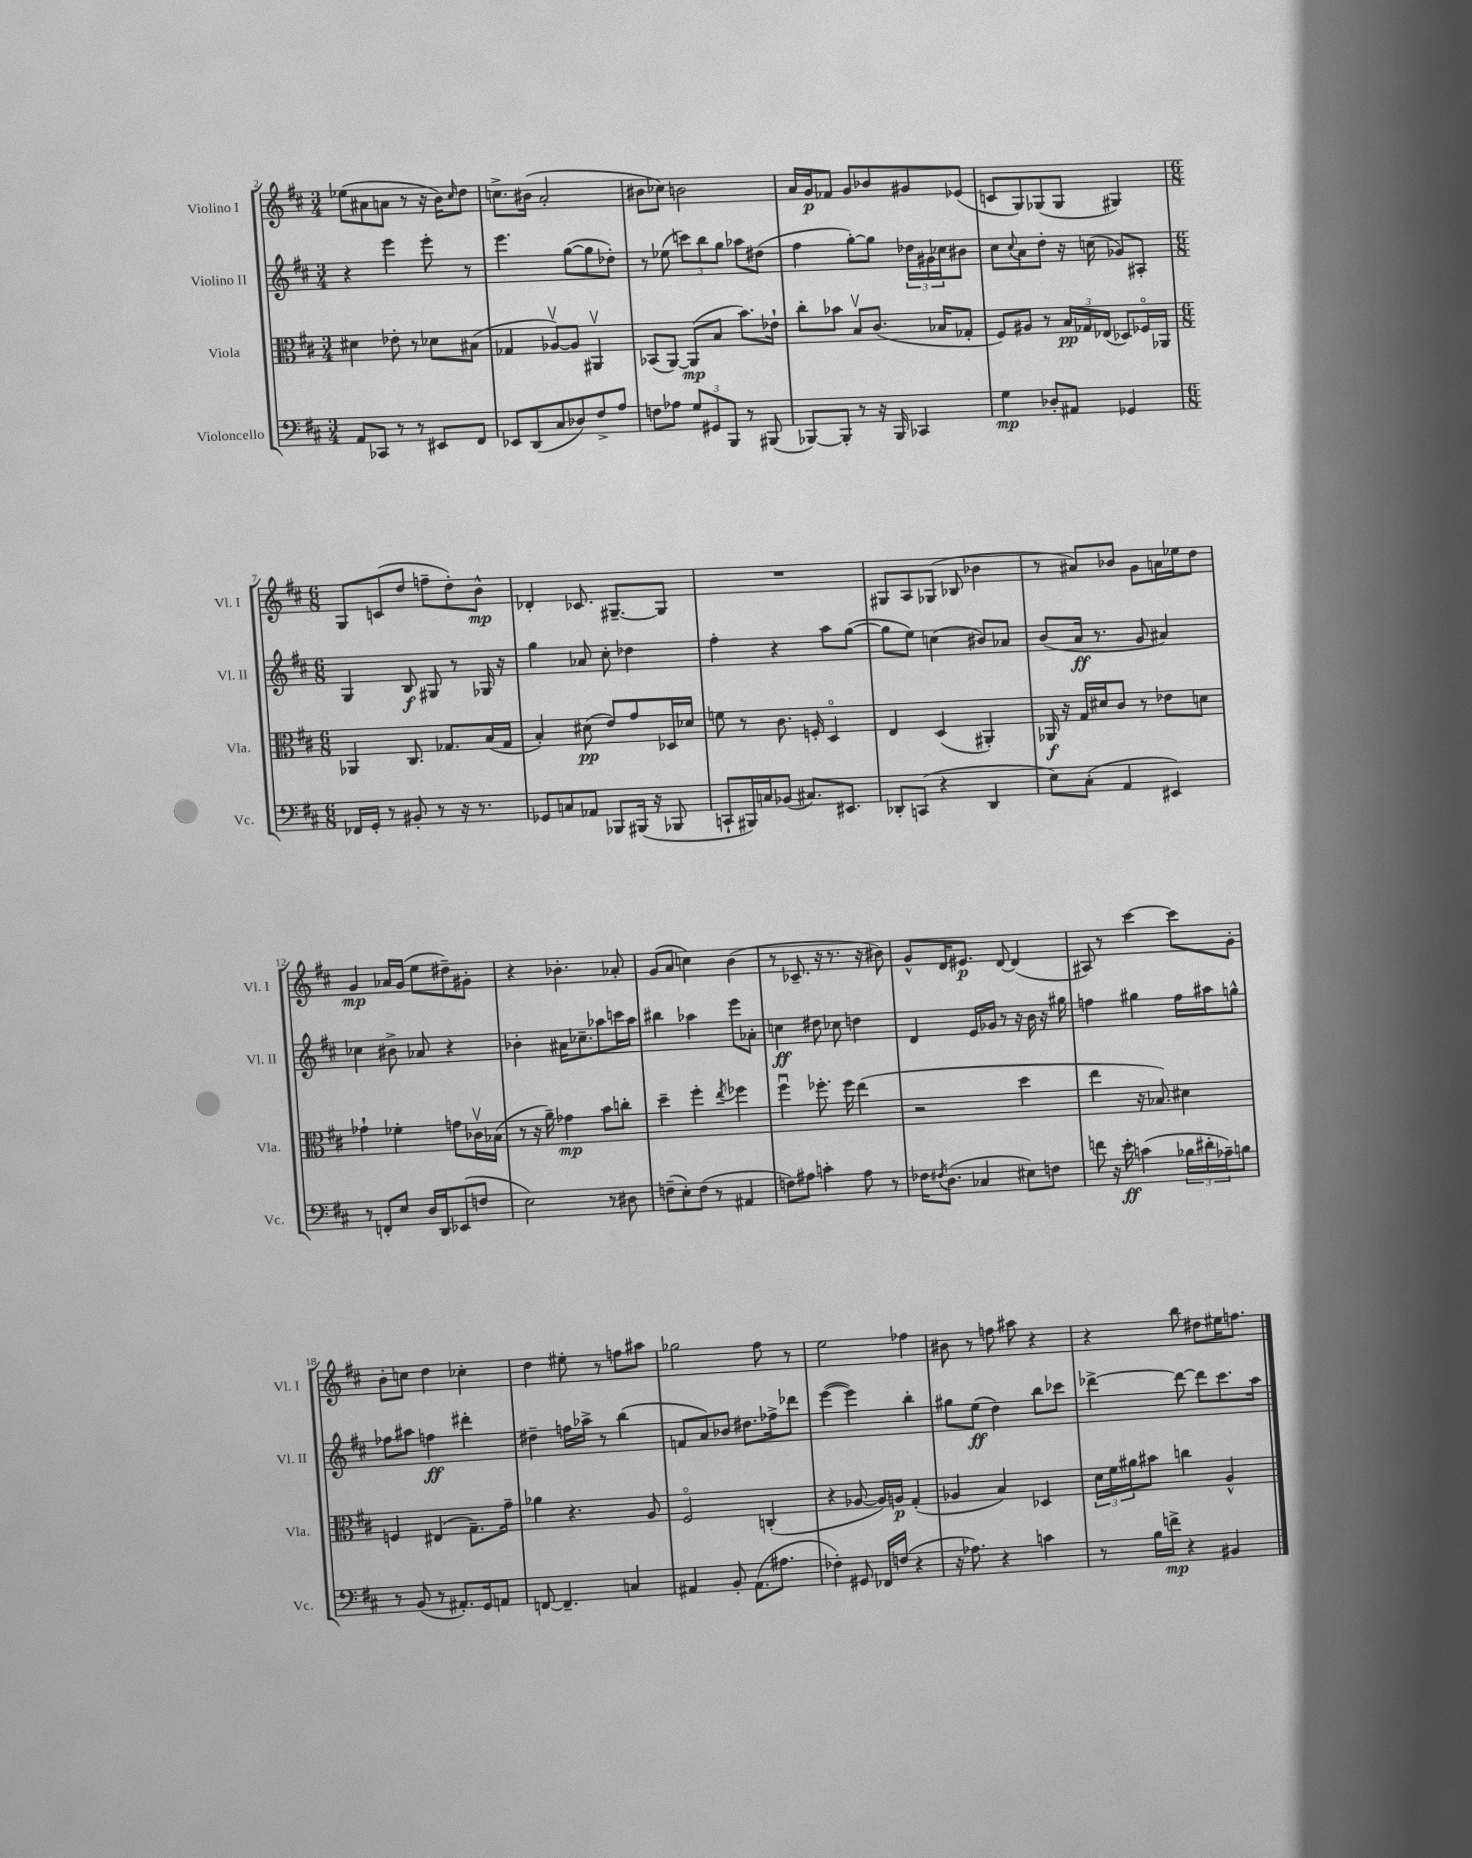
<<
\new StaffGroup <<
\new Staff = "s0" \with { instrumentName = "Violino I" shortInstrumentName = "Vl. I" } {
    \clef treble \key d \major \numericTimeSignature \time 3/4
    ees''8( ais'8 a'8 r8 r16 b'16) \grace { cis''16 } d''8 |
    c''8.-> bis'16( a'2-. |
    bis'8 ces''8) b'2 |
    a'16 g'16\p fes'8 g'8 bes'8 gis'8 ees'8( |
    c'8 g8) ges8( ges8 gis4) |
    \numericTimeSignature \time 6/8 g8 c'8( d''8 f''8-- d''8-.) b'8-^\mp |
    des'4-. ces'8. gis8.~-- gis8 |
    R2. |
    gis8 a8 ges8( bes8 bes'4 |
    r8 ais'8) bes'8 g'8 a'16 ees''16 d''8 |
    g'4\mp aes'16 g'16( e''8 dis''8--) gis'8-. |
    r4 bes'4.-. aes'8-. |
    g'8( a'8 c''4) b'4( |
    r8 ces'8.-- r16 r8. r16 bis'8) |
    g'8-^ d'16 eis'8.\p d'8~ d'4( |
    ais8) r8 cis'''4~ cis'''8 g'8-. |
    b'8-. c''8 d''4 ces''4-. |
    d''4 eis''8-. r8 f''8 ais''8 |
    ges''2 fis''8 r8 |
    e''2 fes''4 |
    bis'8 r8 f''8 ais''8 r4 |
    r4 b''8 dis''8 eis''16 f''8. \bar "|." |
}
\new Staff = "s1" \with { instrumentName = "Violino II" shortInstrumentName = "Vl. II" } {
    \clef treble \key d \major \numericTimeSignature \time 3/4
    r4 e'''4 e'''8-. r8 |
    e'''4. g''8~( g''8 des''8-.) |
    r8 ees''8( \tuplet 3/2 { c'''8) b''8 g''8 } aes''8 dis''8( |
    fis''4 g''8~-.) g''8 \tuplet 3/2 { des''16 gis'16 ces''16 } bis'8 |
    cis''8 \appoggiatura { cis''8 } a'8 d''8-. r16 c''16( ges'8) ais8-. |
    \numericTimeSignature \time 6/8 g4 b8\f gis8 r8 ges16 r16 |
    g''4 aes'8 cis''8-. des''4 |
    fis''4-. r4 a''8 g''8~( |
    g''8 e''8) c''4( bis'8) aes'8 |
    b'8( a'16\ff r8. g'8 ais'4) |
    ces''4 bis'8-> aes'8 r4 |
    bes'4-. ais'16 ces''8.-- aes''8 c'''16 aes''16 |
    bis''4 aes''4 e'''8 aes'8-. |
    c''4\ff dis''8 ces''8 d''4 |
    d'4 e'16 ges'16 r8 r16 b'16 r16 gis''16 |
    f''4 gis''4 f''16 ais''16 g''8-^ |
    fes''8 ais''8 f''4\ff dis'''4-. |
    dis''4-- f''16 aes''16-> r8 b''4( |
    f'8 a'8) bes'8 dis''8. fes''16-> des'''8 |
    e'''4~( e'''4) b''4-. |
    gis''8 e''8\ff( d''4) b''8 ces'''8 |
    des'''4~-> des'''8~ des'''8 cis'''8. a''16 \bar "|." |
}
\new Staff = "s2" \with { instrumentName = "Viola" shortInstrumentName = "Vla." } {
    \clef alto \key d \major \numericTimeSignature \time 3/4
    dis'4 ees'8-. r8 des'8 bis8( |
    ges4 aes8~\upbow) aes8 ais,4\upbow |
    bes,8( a,8~) a,8\mp( b8 b'8.) ees'16-! |
    cis''8-. bes'8 b8\upbow cis'8.( bes16 ges8-. |
    fis8) ais8 r8 \tuplet 3/2 { b16\pp ges16 ees16( } des8) fes16\flageolet aes,16 |
    \numericTimeSignature \time 6/8 aes,4 cis8. ges8. b16( ges16 |
    b4-.) dis'8\pp( e'8) g'8 des16 des'16 |
    f'8 r8 cis'8. f16-. d4\flageolet |
    e4 d4( ais,4-.) |
    aes,16\f r16 g16 dis'16 cis'8 r8 ees'8 d'8 |
    ges'4-! fes'4-. g'8 ces'16\upbow bes16( |
    r8 r16 a'16--) ges'4\mp b'8 c''8-. |
    d''4-- fis''4-. \acciaccatura { e''8 } fes''4 |
    fis''4\downbow fes''8.-. fes''16 e''4( |
    r2 d''4 |
    e''4 r16 bes8.) dis'4 |
    f4 eis4( g8.--) g'16-- |
    aes'4 r4. a8 |
    fis2\flageolet c4-.( |
    r4 aes8~ aes16) a16\p g4-.( |
    aes4 b4) des4 |
    \tuplet 3/2 { d'16 fis'16 ais'16 } bis'8 c''4 a4-^ \bar "|." |
}
\new Staff = "s3" \with { instrumentName = "Violoncello" shortInstrumentName = "Vc." } {
    \clef bass \key d \major \numericTimeSignature \time 3/4
    a,8 ces,8 r8 r8 eis,8 fis,8 |
    ees,8 d,8( cis8 des8) fis8-> a8 |
    f8 aes8 \tuplet 3/2 { g8 gis,8 b,,8 } r8 bis,,8( |
    bes,,8~) bes,,8-. r8 r16 bes,,16 ces,4 |
    g4\mp des8-. ais,8 ges,4 |
    \numericTimeSignature \time 6/8 fes,16 g,16-. r8 bis,8-. r8 r16 r8. |
    ges,8 c8 aes,8 bes,,8 bis,,16( r16 bes,,8 |
    c,8-! bis,,16) c16 bes,8( cis8.) eis,8. |
    des,8-. c,8( r4 des,4 |
    e8) cis8-.( a,4 eis,4) |
    r8 f,8-. e8 d16 d,16 ees,8( f8 |
    e2) r8 dis8 |
    f8--( e8-.) f8( r8 ais,4 |
    f8) ais8 c'4-. ais8 r8 |
    fes16 \acciaccatura { fis8 } d8.( ces4 eis8) f8 |
    f'8 r16 e'16-.\ff c'4( \tuplet 3/2 { bes16 dis'16-. aes16--) } b8 |
    r8 b,8( r8 ais,8.-.) g,16 a,8 |
    f,8~ f,4.-- c4 |
    ais,4 b,8-. ais,8.( ais8. |
    fes4-.) gis,8 fes,16 f16( r4 |
    r16 aes8.) r4 c'4 |
    r8 b16 f'16->\mp r4 bis,4 \bar "|." |
}
>>
>>
\layout { \context { \Score currentBarNumber = #2 } }
